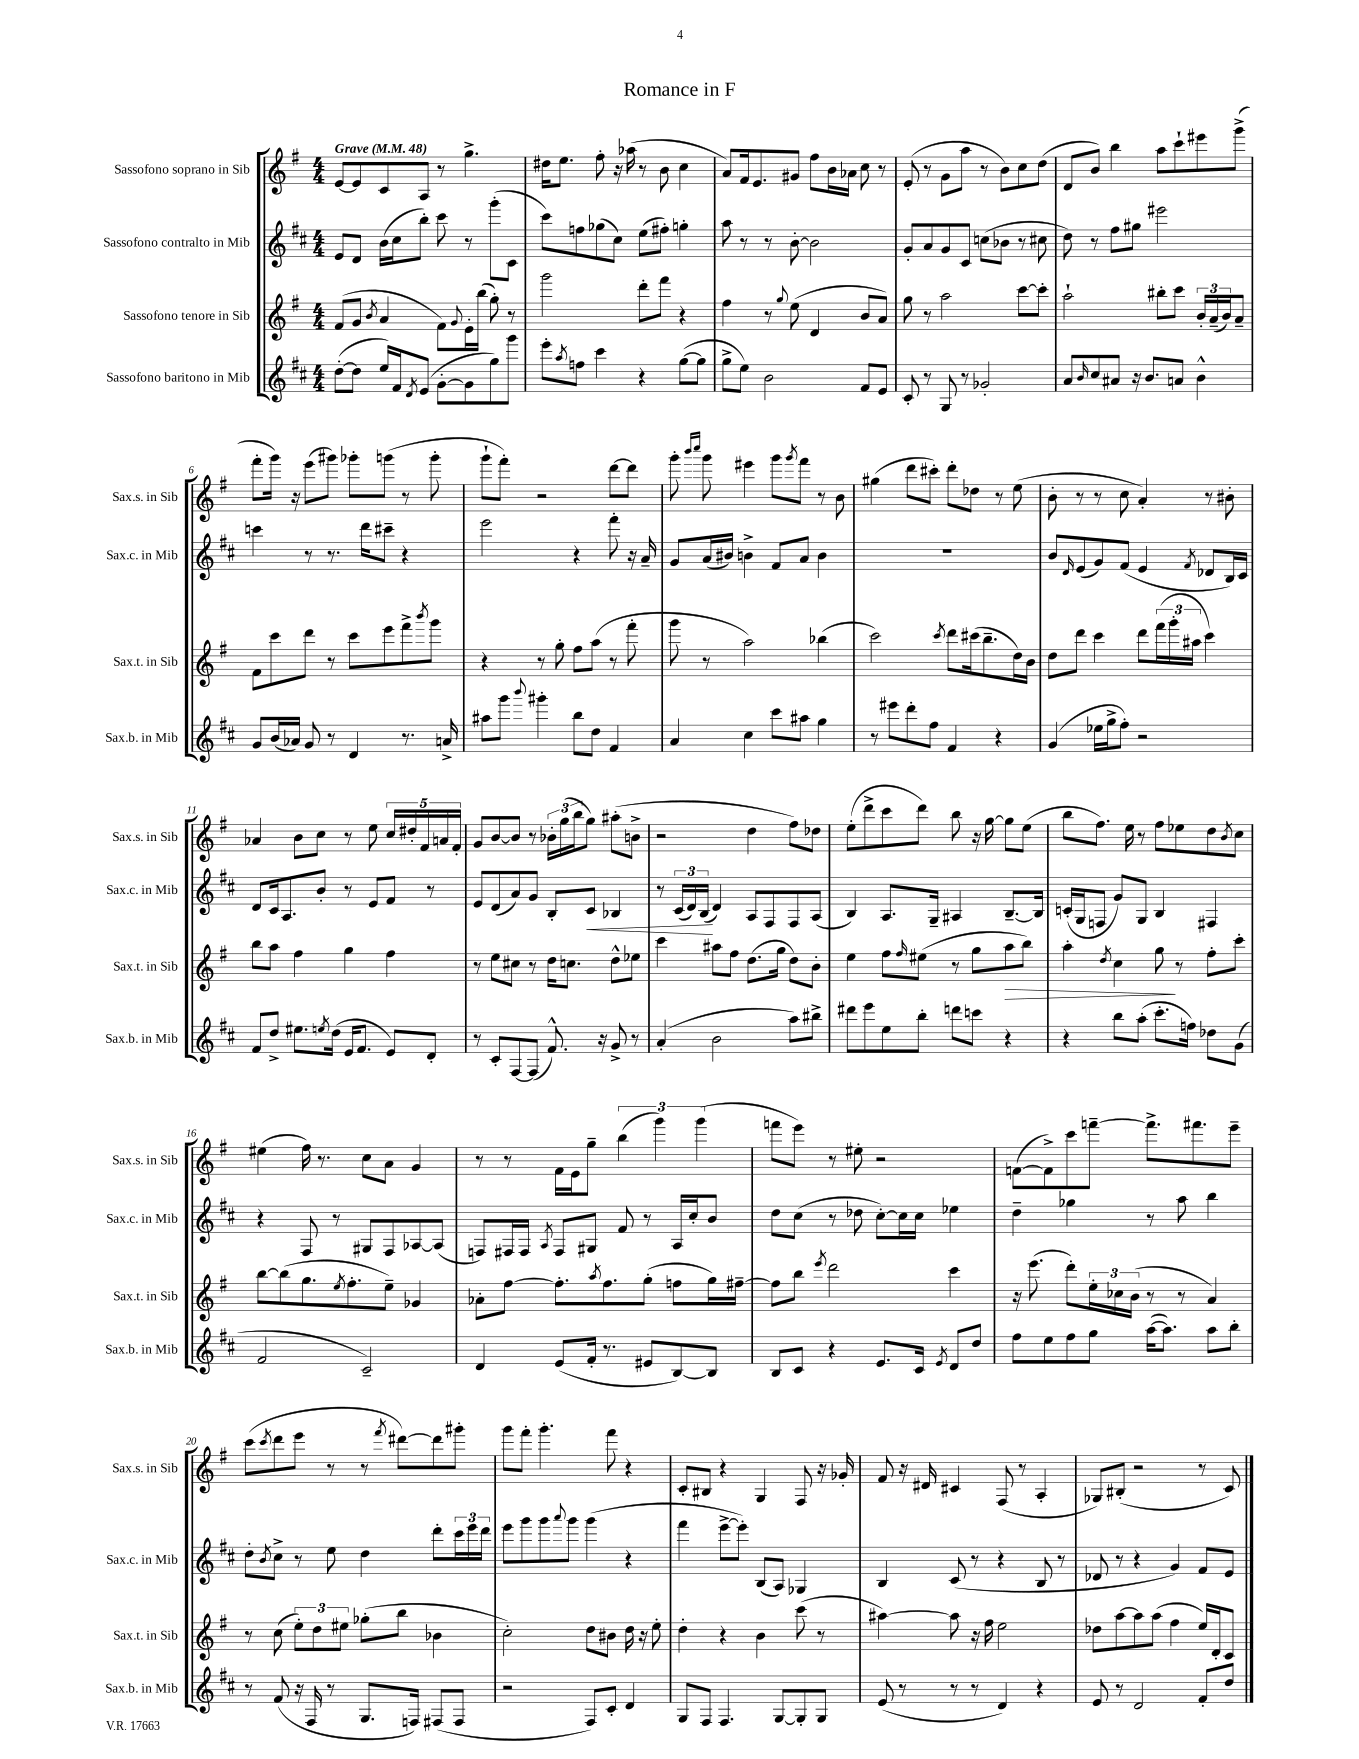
\header { title = "Romance in F" }
<<
\new StaffGroup <<
\new Staff = "s0" \with { instrumentName = "Sassofono soprano in Sib" shortInstrumentName = "Sax.s. in Sib" } {
    \clef treble \key g \major \numericTimeSignature \time 4/4 \tempo "Grave" 4 = 48
    e'8~ e'8 c'8 a8 r8 g''4.-> |
    dis''16 e''8. fis''8-. r16 aes''16( r8 b'8 c''4 |
    a'8) fis'16 e'8. gis'8 fis''8 b'16 aes'16 c''8 r8 |
    e'8-.( r8 g'8 a''8 r8 b'8) c''8 d''8( |
    d'8 b'8) b''4 a''8 c'''8-! eis'''8 g'''8->( |
    fis'''8-. g'''16) r16 e'''8( gis'''8) ges'''8-. g'''8( r8 g'''8-. |
    g'''8-! fis'''8-.) r2 d'''8~ d'''8 |
    g'''8-. \grace { b'''16 c''''16 } g'''8 eis'''4 g'''8 \acciaccatura { g'''8 } fis'''8 r8 b'8 |
    gis''4( d'''8 cis'''8-.) d'''8-. des''8 r8 e''8( |
    b'8-. r8 r8 c''8 a'4-.) r8 bis'8-. |
    aes'4 b'8 c''8 r8 e''8 \tuplet 5/4 { c''16 dis''16-. fis'16 a'16 fis'16-. } |
    g'8 b'8~ b'8 r8 \tuplet 3/2 { bes'16-. g''16( b''16 } g''8) ais''8-.( b'8-> |
    r2 d''4 fis''8) des''8 |
    e''8-.( d'''8-> c'''8 d'''8) b''8 r16 g''16~ g''8 e''8( |
    b''8 fis''8.) e''16 r8 fis''8 ees''8 d''8 \acciaccatura { b'8 } c''8 |
    eis''4( fis''16) r8. c''8 a'8 g'4 |
    r8 r8 fis'16 e'16 g''8-- \tuplet 3/2 { b''4( g'''4) g'''4( } |
    f'''8 e'''8) r8 eis''8-. r2 |
    f'8~( f'8->) c'''8 f'''8~-- f'''8.-> fis'''8. e'''8-- |
    c'''8( \acciaccatura { c'''8 } d'''8 e'''8 r8 r8 \acciaccatura { fis'''8 } dis'''8~) dis'''8 gis'''8-. |
    g'''8 fis'''8-. g'''4.-. fis'''8 r4 |
    c'8-. bis8 r4 g4 fis8 r16 ges'16-. |
    fis'8 r16 dis'16 cis'4 fis8( r8 a4-. |
    ges8) bis8-.( r2 r8 c'8) \bar "|." |
}
\new Staff = "s1" \with { instrumentName = "Sassofono contralto in Mib" shortInstrumentName = "Sax.c. in Mib" } {
    \clef treble \key d \major \numericTimeSignature \time 4/4
    e'8 d'8 b'16( cis''16 b''8-.) cis'''8 r8 g'''8-.( cis'8 |
    cis'''8) f''8 ges''8( cis''8) e''8( fis''8-.) g''4-. |
    a''8 r8 r8 b'8~-. b'2 |
    g'8-. a'8 g'8 cis'8 c''8( bes'8 r8 cis''8 |
    d''8) r8 fis''8 gis''8 eis'''2 |
    c'''4 r8 r8. d'''16 cis'''8-- r4 |
    e'''2 r4 fis'''8-. r16 a'16-- |
    g'8 a'16( bis'16) b'4-> fis'8 a'8 b'4 |
    R1 |
    b'8 \grace { d'16 } e'8( g'8) fis'8( e'4 \acciaccatura { fis'8 } des'8 b16) cis'16 |
    d'8 cis'16 a8. b'8-. r8 e'8 fis'8 r8 |
    e'8 d'8( a'8) g'8 b8-. cis'8\< bes4 |
    r8 \tuplet 3/2 { cis'16( d'16) b16\!( } d'4) a8 fis8 fis8 a8( |
    b4) a8. g16-- ais4 b8.~-- b16 |
    c'16-.( g16 f8 g'8) g8 b4 fis4 |
    r4 fis8 r8 gis8 fis8 aes8~ aes8( |
    f8) fis16 fis16 \acciaccatura { a8 } fis8 gis8 fis'8 r8 a16 cis''16-. b'8 |
    d''8 cis''8( r8 des''8 cis''8~-.) cis''16 cis''16 ees''4 |
    d''4-- ges''4 r8 a''8 b''4 |
    d''8-. \acciaccatura { b'8 } cis''8-> r8 e''8 d''4 d'''8-. \tuplet 3/2 { cis'''16 e'''16 d'''16 } |
    e'''8 g'''8 g'''8 \appoggiatura { a'''8 } g'''8 g'''4( r4 |
    fis'''4 e'''8~-> e'''8-.) b8( a8) ges4 |
    b4 cis'8( r8 r4 b8 r8 |
    des'8 r8 r4 g'4) fis'8 e'8 \bar "|." |
}
\new Staff = "s2" \with { instrumentName = "Sassofono tenore in Sib" shortInstrumentName = "Sax.t. in Sib" } {
    \clef treble \key g \major \numericTimeSignature \time 4/4
    fis'8( g'8 \acciaccatura { b'8 } a'4 fis'8) \appoggiatura { g'8 } e'16-. b''16( g''8-.) r8 |
    g'''2 d'''8-. fis'''8 r4 |
    fis''4 r8 \appoggiatura { g''8 } e''8( d'4 b'8 a'8) |
    g''8 r8 a''2 c'''8~ c'''8-. |
    a''2-! bis''8-. c'''8 \tuplet 3/2 { b'16-. a'16--( b'16) } a'8-- |
    fis'8 c'''8 d'''8 r8 c'''8 e'''8 fis'''8-> \acciaccatura { b'''8 } g'''8 |
    r4 r8 g''8-. fis''8 a''8( r8 fis'''8-. |
    g'''8 r8 a''2) bes''4( |
    c'''2) \acciaccatura { c'''8 } d'''8 cis'''16( b''8.-- d''16) b'16 |
    d''8 d'''8 c'''4 d'''8 \tuplet 3/2 { fis'''16( g'''16-. ais''16 } c'''4) |
    b''8 a''8 fis''4 g''4 fis''4 |
    r8 e''8 cis''8 r8 d''16 c''8. d''8-^ ees''8 |
    c'''4 ais''8 fis''8 d''8.( g''16 d''8) b'8-. |
    e''4 fis''8 \grace { fis''16 } eis''8( r8 g''8 a''8\> b''8) |
    a''4-. \acciaccatura { d''8 } c''4 g''8\! r8 fis''8-. c'''8-. |
    b''8~ b''8( g''8. \acciaccatura { e''8 } fis''8.-. e''8--) ges'4 |
    aes'8-. fis''8~ fis''8.-. \acciaccatura { a''8 } fis''8. g''8-.( f''8 g''16) fis''16~-- |
    fis''8 b''8 \acciaccatura { e'''8 } d'''2 c'''4 |
    r16 e'''8.( d'''8-.) \tuplet 3/2 { e''16-. ces''16 b'16( } r8 r8 a'4) |
    r8 c''8( \tuplet 3/2 { e''8-.) d''8 eis''8 } ges''8-.( b''8 bes'4 |
    c''2-.) d''8 bis'8 d''16 r16 e''8-. |
    d''4-. r4 b'4 c'''8( r8 |
    ais''4~) ais''8 r16 fis''16 e''2 |
    des''8 a''8~ a''8 a''8( fis''4 e''16) d'16-. c'8 \bar "|." |
}
\new Staff = "s3" \with { instrumentName = "Sassofono baritono in Mib" shortInstrumentName = "Sax.b. in Mib" } {
    \clef treble \key d \major \numericTimeSignature \time 4/4
    d''8~-.( d''8 e''16) fis'16 \acciaccatura { d'8 } e'8( g'8~-. g'8 g''8) g'''8 |
    e'''8-. \acciaccatura { a''8 } f''8 cis'''4 r4 g''8~( g''8 |
    g''8-> e''8) b'2 fis'8 e'8 |
    cis'8-. r8 g8 r8 ges'2-. |
    a'8 \grace { b'16 } cis''8 ais'8 r16 b'8. a'8 b'4-^ |
    g'8 b'16( aes'16) g'8 r8 d'4 r8. a'16-> |
    ais''8 g'''8 \appoggiatura { b'''8 } gis'''4-. b''8 d''8 fis'4 |
    a'4 cis''4 cis'''8 ais''8 g''4 |
    r8 eis'''8 d'''8-. fis''8 fis'4 r4 |
    g'4( ees''16 g''16-> fis''8-.) r2 |
    fis'8 d''8-> eis''8. \acciaccatura { e''8 } d''16( e'16 fis'8. e'8) d'8-. |
    r8 cis'8-. fis8~ fis8( fis'8.-^) r16 g'8-> r8 |
    a'4-.( b'2 a''8) bis''8-> |
    dis'''8 e'''8 e''8 b''8-. d'''8 c'''8 r4 |
    r4 b''8 a''8-.( cis'''8.-. f''16) des''8 g'8( |
    fis'2 cis'2--) |
    d'4 e'8( fis'16-. r8. eis'8 b8~) b8 |
    b8 cis'8 r4 e'8. cis'16 \acciaccatura { e'8 } d'8 d''8 |
    fis''8 e''8 fis''8 g''8 a''16~( a''8.) a''8 b''8-. |
    r8 fis'8( r16 fis16 r8 g8. f16) fis8( fis8 |
    r2 fis8) cis'8-. d'4 |
    g8 fis8 fis4. g8~ g8-. g8 |
    e'8( r8 r8 r8 d'4) r4 |
    e'8 r8 d'2 fis'8-. d''8 \bar "|." |
}
>>
>>
